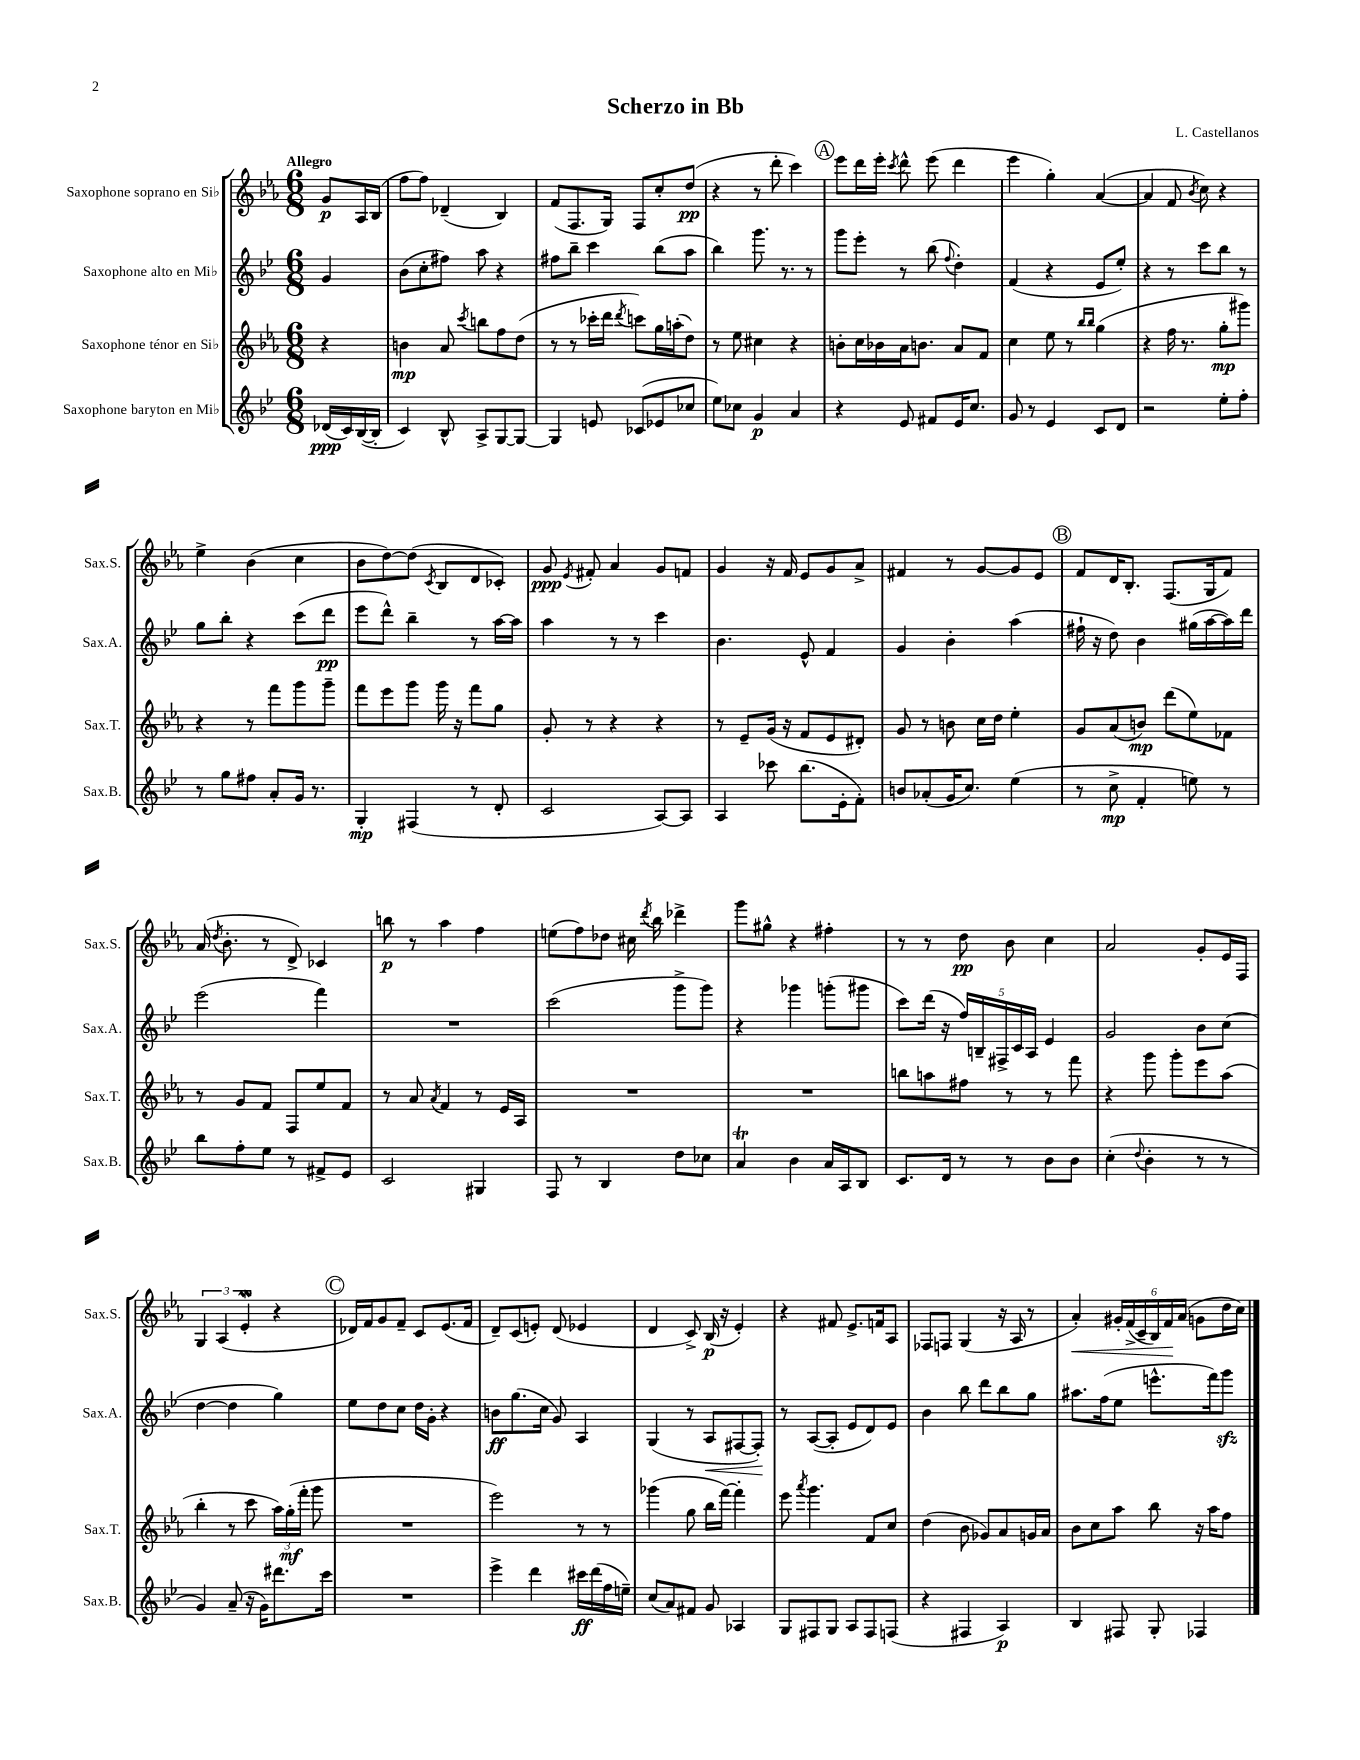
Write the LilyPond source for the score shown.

\header { title = "Scherzo in Bb" composer = "L. Castellanos" }
<<
\new StaffGroup <<
\new Staff = "s0" \with { instrumentName = "Saxophone soprano en Sib" shortInstrumentName = "Sax.S." } {
    \clef treble \key ees \major \numericTimeSignature \time 6/8 \partial 4 \tempo "Allegro"
    \autoBeamOff g'8[\p aes16 bes16]( |
    f''8[ f''8]) des'4--( bes4) |
    f'8[( f8. g16]) f8[ c''8-. d''8]\pp( |
    r4 r8 d'''8-. c'''4) |
    \mark \markup { \circle "A" } ees'''8[ d'''16 ees'''16]-. \acciaccatura { c'''8 } d'''8-^ ees'''8( d'''4 |
    ees'''4 g''4-.) aes'4~( |
    aes'4 f'8 \acciaccatura { bes'8 } c''8) r4 |
    ees''4-> bes'4( c''4 |
    bes'8[ d''8~) d''8]( \acciaccatura { c'8 } bes8[ d'8 ces'8]-.) |
    g'8\ppp \acciaccatura { ees'8 } fis'8-. aes'4 g'8[ f'8] |
    g'4 r16 f'16 ees'8[ g'8 aes'8]-> |
    fis'4 r8 g'8[~ g'8 ees'8] |
    \mark \markup { \circle "B" } f'8[ d'16 bes8.]-. f8.[( g16 f'8]) |
    aes'16( \acciaccatura { d''8 } bes'8.-. r8 d'8->) ces'4 |
    b''8\p r8 aes''4 f''4 |
    e''8[( f''8) des''8] cis''16 \acciaccatura { d'''8 } bes''16 des'''4-> |
    g'''8[ gis''8]-^ r4 fis''4-. |
    r8 r8 d''8\pp bes'8 c''4 |
    aes'2 g'8[-. ees'16 f16] |
    \tuplet 3/2 { g4 aes4( ees'4-.\mordent } r4 |
    \mark \markup { \circle "C" } des'16[) f'16 g'8 f'8]-- c'8[ ees'8.( f'16] |
    d'8[--) c'8( e'8]-.) d'8( ees'4 |
    d'4 c'8->) bes16\p( r16 ees'4-.) |
    r4 fis'8 ees'8.[-> f'16 aes8] |
    fes8[ f8] g4( r16 aes16 r8 |
    aes'4-.\<) \tuplet 6/4 { gis'16[-. f'16->( c'16-- bes16) f'16\! aes'16]( } g'8[ d''16 c''16]) \bar "|." |
}
\new Staff = "s1" \with { instrumentName = "Saxophone alto en Mib" shortInstrumentName = "Sax.A." } {
    \clef treble \key bes \major \numericTimeSignature \time 6/8 \partial 4
    \autoBeamOff g'4 |
    bes'8[( c''8-. fis''8]) a''8 r4 |
    fis''8[ bes''8]-- c'''4 bes''8[( a''8] |
    bes''4) g'''8. r8. r8 |
    \mark \markup { \circle "A" } g'''8[ ees'''8]-. r8 bes''8( \appoggiatura { f''8 } d''4-.) |
    f'4( r4 ees'8[ ees''8]-.) |
    r4 r8 c'''8[ bes''8] r8 |
    g''8[ bes''8]-. r4 c'''8[( d'''8]\pp |
    ees'''8[ d'''8]-^) bes''4-- r8 a''16[~ a''16] |
    a''4 r8 r8 c'''4 |
    bes'4. ees'8-^ f'4 |
    g'4 bes'4-. a''4( |
    \mark \markup { \circle "B" } fis''16-! r16 d''8) bes'4 gis''16[( a''16~ a''16) d'''16] |
    ees'''2( f'''4) |
    R2. |
    c'''2( g'''8[-> g'''8]) |
    r4 ges'''4 g'''8[-.( gis'''8] |
    c'''8[) d'''16]( r16 \tuplet 5/4 { f''16[) b16-- fis16-> c'16 a16] } ees'4 |
    g'2 bes'8[ c''8]( |
    d''4~ d''4 g''4) |
    \mark \markup { \circle "C" } ees''8[ d''8 c''8] d''16[ g'16]-. r4 |
    b'8[\ff g''8.( c''16] g'8) a4 |
    g4( r8 a8[\< fis8~ fis8]-.\!) |
    r8 a8[~( a8]-. ees'8[ d'8) ees'8] |
    bes'4 bes''8 d'''8[ bes''8 g''8] |
    ais''8.[ f''16( ees''8] e'''8.[-^ f'''16) g'''8]\sfz \bar "|." |
}
\new Staff = "s2" \with { instrumentName = "Saxophone ténor en Sib" shortInstrumentName = "Sax.T." } {
    \clef treble \key ees \major \numericTimeSignature \time 6/8 \partial 4
    \autoBeamOff r4 |
    b'4\mp aes'8 \acciaccatura { c'''8 } b''8[ f''8 d''8]( |
    r8 r8 ces'''16[-. d'''16] \acciaccatura { d'''8 } c'''8[) g''16 a''16-.( d''8]) |
    r8 ees''8 cis''4 r4 |
    \mark \markup { \circle "A" } b'8[-. c''16 bes'16 aes'16 b'8.] aes'8[ f'8] |
    c''4 ees''8 r8 \grace { bes''16[ bes''16] } g''4( |
    r4 f''16 r8. g''8[-.\mp gis'''8]) |
    r4 r8 f'''8[ g'''8 g'''8]-- |
    f'''8[ ees'''8 g'''8] g'''16 r16 f'''8[ g''8] |
    g'8-. r8 r4 r4 |
    r8 ees'8[-- g'16]( r16 f'8[ ees'8 dis'8]-.) |
    g'8 r8 b'8 c''16[ d''16] ees''4-. |
    \mark \markup { \circle "B" } g'8[ aes'8( b'8]\mp) d'''8[( ees''8) fes'8] |
    r8 g'8[ f'8] f8[ ees''8 f'8] |
    r8 aes'8 \acciaccatura { aes'8 } f'4 r8 ees'16[ aes16] |
    R2. |
    R2. |
    b''8[ a''8 fis''8] r8 r8 f'''8 |
    r4 g'''8 g'''8[-. ees'''8 aes''8]( |
    bes''4-. r8 c'''8 \tuplet 3/2 { aes''16[) g''16-.\mf( f'''16]-. } g'''8 |
    \mark \markup { \circle "C" } R2. |
    ees'''2) r8 r8 |
    ges'''4( g''8 bes''16[ f'''16]~) f'''4-. |
    ees'''8 \acciaccatura { aes'''8 } g'''4. f'8[ c''8] |
    d''4( bes'8 ges'8[) aes'8 g'16 aes'16] |
    bes'8[ c''8 aes''8] bes''8 r16 aes''16[ f''8] \bar "|." |
}
\new Staff = "s3" \with { instrumentName = "Saxophone baryton en Mib" shortInstrumentName = "Sax.B." } {
    \clef treble \key bes \major \numericTimeSignature \time 6/8 \partial 4
    \autoBeamOff des'16[\ppp( c'16) bes16~( bes16]-. |
    c'4) bes8-^ a8[-> g8~ g8]~ |
    g4 e'8 ces'8[( ees'8 ces''8] |
    ees''8[) ces''8] g'4\p a'4 |
    \mark \markup { \circle "A" } r4 ees'8 fis'8[ ees'16 c''8.] |
    g'8 r8 ees'4 c'8[ d'8] |
    r2 ees''8[-. f''8]-. |
    r8 g''8[ fis''8] a'8[-. g'16] r8. |
    g4-.\mp fis4( r8 d'8-. |
    c'2 a8[~) a8] |
    a4 ces'''8 bes''8.[( ees'16-. f'8]-.) |
    b'8[ aes'8-.( g'16 c''8.]) ees''4( |
    \mark \markup { \circle "B" } r8 c''8->\mp f'4-. e''8) r8 |
    bes''8[ f''8-. ees''8] r8 fis'8[-> ees'8] |
    c'2 gis4 |
    f8 r8 bes4 d''8[ ces''8] |
    a'4\trill bes'4 a'16[ a16 bes8] |
    c'8.[ d'16] r8 r8 bes'8[ bes'8] |
    c''4-.( \appoggiatura { d''8 } bes'4-. r8 r8 |
    g'4) a'8--( r16 g'16[) dis'''8. c'''16] |
    \mark \markup { \circle "C" } R2. |
    ees'''4-> d'''4 cis'''16[\ff d'''16( f''16 e''16]--) |
    c''8[( a'8) fis'8] g'8 aes4 |
    g8[ fis8 g8] a8[ fis8 f8]( |
    r4 fis4 a4\p) |
    bes4 fis8 g8-. fes4 \bar "|." |
}
>>
>>
\layout { \context { \Score \remove "Bar_number_engraver" } }
